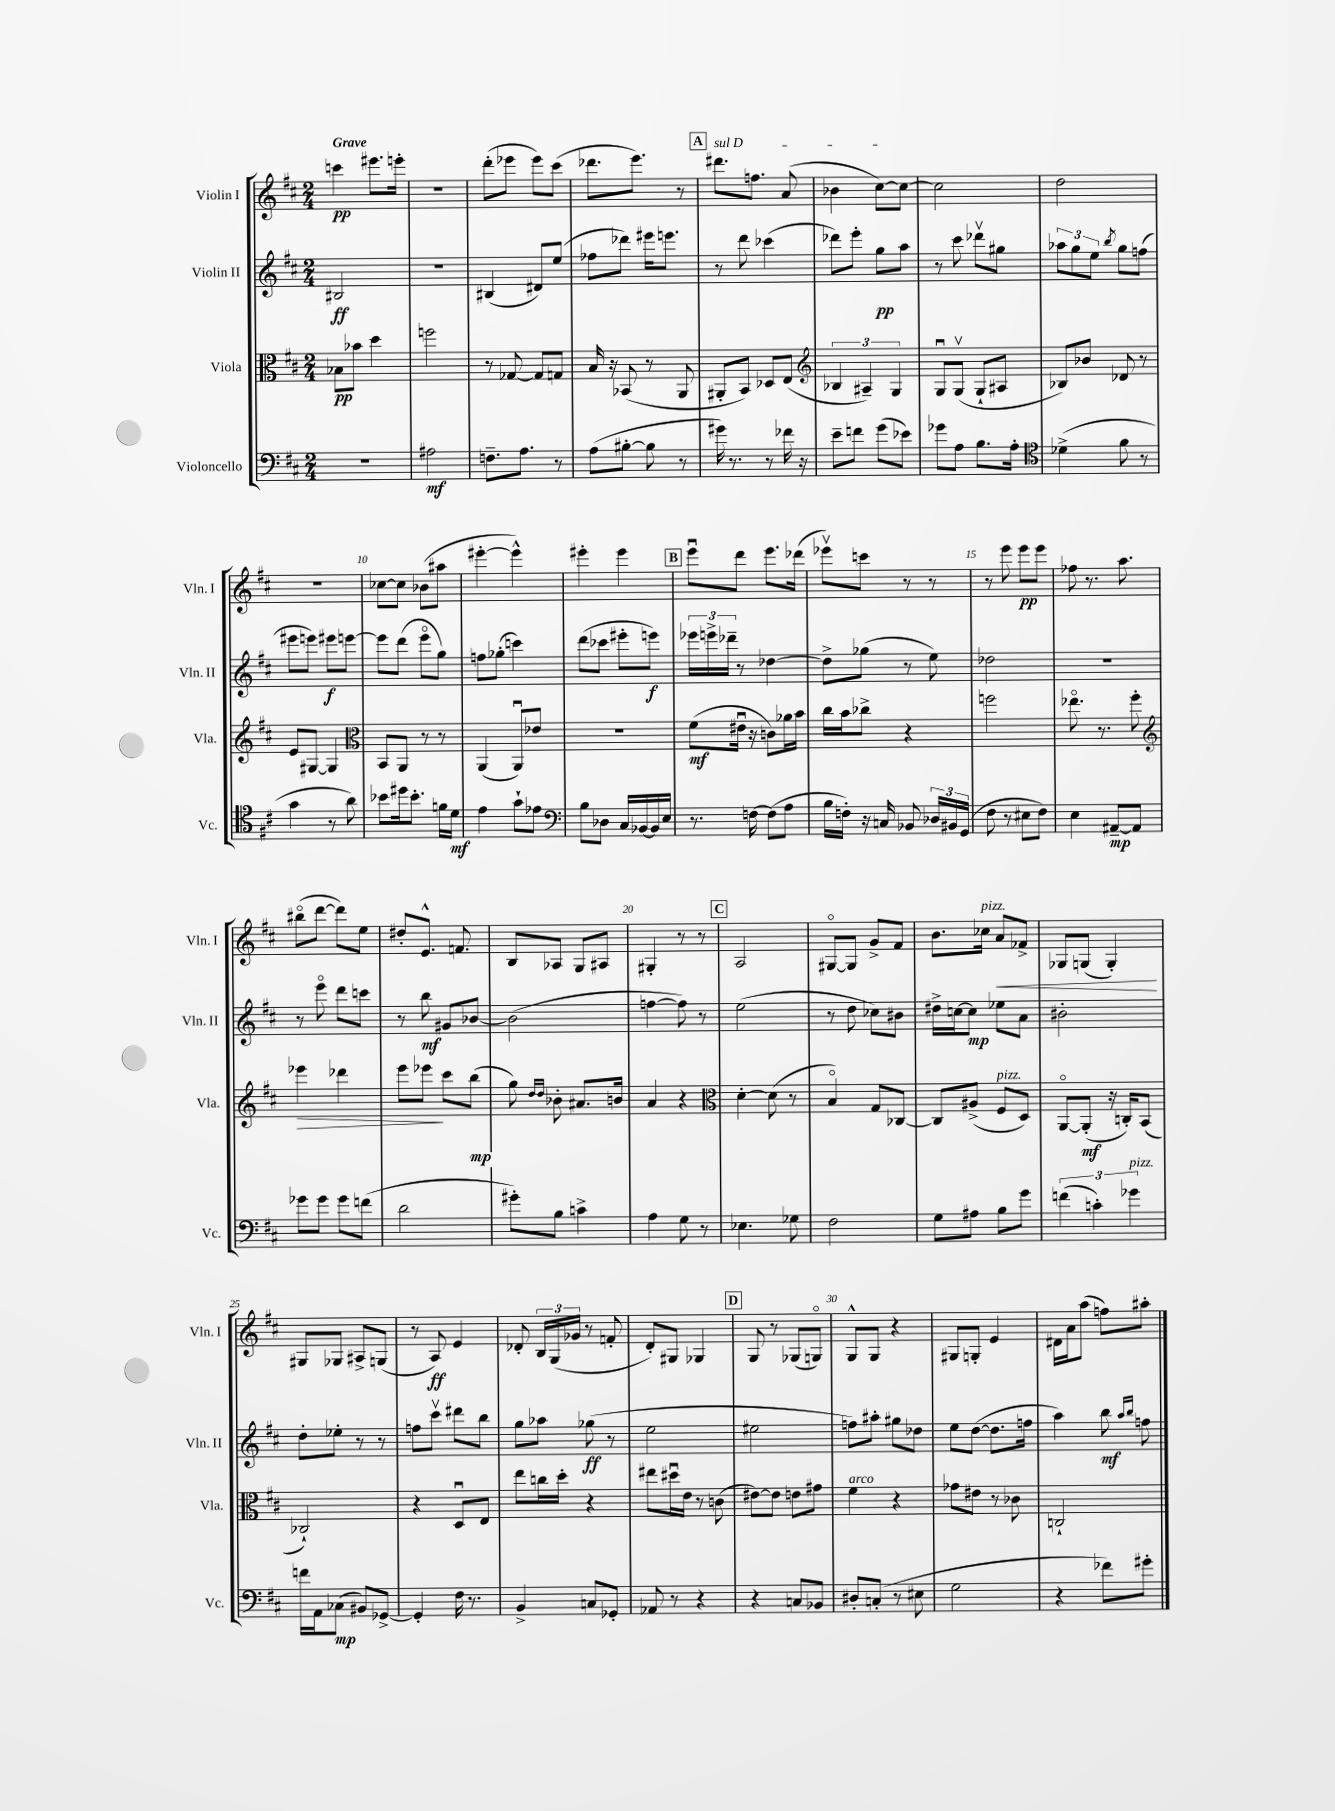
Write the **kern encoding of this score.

**kern	**kern	**kern	**kern
*staff4	*staff3	*staff2	*staff1
*clefF4	*clefC3	*clefG2	*clefG2
*k[f#c#]	*k[f#c#]	*k[f#c#]	*k[f#c#]
*M2/4	*M2/4	*M2/4	*M2/4
2r	8B-	2B#	4ccc
.	8b-	.	.
.	4dd	.	8.eee#
.	.	.	16eee'
=	=	=	=
2A#	2ff	2r	2r
=	=	=	=
8.F~	8r	(4B#	(8ddd'
.	[8G-	.	8eee-
8.A	.	.	.
.	8G-]	8d#)	8eee-)
8r	8G	(8ee	(8ccc#
=	=	=	=
(8A	16B	8ff-	8.ddd-
.	16r	.	.
[8B#'	(8BB-	8ddd-)	.
.	.	.	8.eee)
8B#]	8r	16eee#	.
.	.	8.eee	.
8r	8AA	.	8r
=	=	=	=
16g#)	8AA#'	8r	8.ddd#
8.r	.	.	.
.	8BB)	8ddd	.
.	.	.	8.ff
8r	8D-	(4ccc-	.
16f-	(8E	.	(8a
16r	.	.	.
=	=	=	=
*	*clefG2	*	*
8e~	6B-	8ddd-)	4b-
8f	.	8eee'	.
.	6A#~)	.	.
(8g	.	8gg	[8cc#)
.	6G	.	.
8e-)	.	8aa	8cc#_
=	=	=	=
8g-	8Gu	8r	2cc#]
8A	(8Gv	8ccc#	.
8.B	8G`	8ddd-v	.
.	8A#	8gg#	.
16A'	.	.	.
=	=	=	=
*clefC4	*	*	*
(4d-^	8B-)	12aa-	2dd
.	.	12gg	.
.	8b-	.	.
.	.	12ee	.
.	.	8qbb	.
8f#	8d-	8gg	.
8r	8r	(8ff	.
=	=	=	=
4g	8e	8eee#	2r
.	[8G#	8eee)	.
8r	4G#]	8eee#	.
8a)	.	[8eee	.
=	=	=	=
*	*clefC3	*	*
8b-	8BB	8eee]	[8cc-
16dd#	8AA	(8ddd	8cc-]
8.b-'	.	.	.
.	8r	8eeeo	(8b-
16f	8r	8gg)	8aa#
16d	.	.	.
=	=	=	=
4e	(4AA	8ff	[4eee#'
.	.	(8gg-'	.
8g`	8AAu)	4ccc)	4eee#^^])
8e-	8e-	.	.
=	=	=	=
*clefF4	*	*	*
8B	2r	(8ddd	4eee#'
8D-	.	8ccc-	.
16C#	.	8eee#'	4eee#
[16BB-	.	.	.
16BB-]	.	8eee)	.
16E	.	.	.
=	=	=	=
8.r	(8f#	24eee-	8eeeu
.	.	24eee^	.
.	.	24ddd-~	.
.	16e#u	8r	8ddd
[16F	16r	.	.
(8F]	8c)	[4dd-	8.eee
8A	16a-	.	.
.	16b	.	(16ddd-
=	=	=	=
16B	16cc#	8dd-^]	8eee-v)
16F')	16b	.	.
16r	8cc-^	(8gg-	8ccc
16C	.	.	.
8BB-	4r	8r	8r
24D-	.	8ee)	8r
24BB#	.	.	.
(24GG	.	.	.
=	=	=	=
8F#	2ff	2dd-	8r
8r	.	.	8eee
8E#	.	.	8eee
8F#)	.	.	8eee
=	=	=	=
4E	8.ee-o	2r	8ff-
.	.	.	8.r
.	8.r	.	.
[8AA#~	.	.	.
.	.	.	8.aa
8AA#]	8ff#'	.	.
=	=	=	=
*	*clefG2	*	*
8g-	4eee-	8r	(8bb#o
8g-	.	8eeeo	[8ddd
8g-	4ddd-	8ddd	8ddd])
(8f	.	8ccc	8ee
=	=	=	=
2d	8eee	8r	8dd#'
.	8eee-	8bb	8.e^^
.	8ccc#	8g#	.
.	.	.	8.f
.	(8bb	[8b-	.
=	=	=	=
8g#')	8gg)	(2b-]	8B
.	16qqdd	.	.
.	16qqdd	.	.
8B	8b-'	.	8A-
4c^	8.a#	.	8G
.	.	.	8A#
.	16b	.	.
=	=	=	=
4A	4a	[4ff	4G#'
8G	4r	8ff])	8r
8r	.	8r	8r
=	=	=	=
*	*clefC3	*	*
4.E-	[4d'	(2ee	2A
.	(8d]	.	.
8G-	8r	.	.
=	=	=	=
2F#	4Bo)	8r	[8G#o
.	.	8dd	8G#]
.	8G	8cc-)	8g^
.	[8C-	8b#	8f#
=	=	=	=
8G	8C-]	16dd#^	8.b
.	.	[16cc	.
8A#	(8A#^	8cc]	.
.	.	.	16cc-
8B	8F#	8ee-	8a
8g	8D)	8a	8f-^
=	=	=	=
(6f	[8AAo	2b#'	8G-
.	(8AA']	.	(8G
6c')	.	.	.
.	16r	.	4G')
.	16C')	.	.
6g-	.	.	.
.	(8BB	.	.
=	=	=	=
16f	2C-`)	8dd'	8G#
16AA	.	.	.
(8C-	.	8ee-'	8G-
8BB#)	.	8r	8A#^
[8GG-^	.	8r	(8G
=	=	=	=
4GG-']	4r	8ff	8r
.	.	8ccc#v	8A)
16F#	8Du	8ddd#	4e
8.r	.	.	.
.	8E	8bb	.
=	=	=	=
4BB^	8ee	8gg	8d-'
.	16cc	8aa-	24B
.	.	.	(24G
.	16dd'	.	.
.	.	.	24g-
8C	4r	(8gg-	8r
8GG-'	.	8r	8f'
=	=	=	=
8AA-	8ee#	2ee	8d')
8r	16dd#u	.	8G#
.	16e	.	.
4r	8r	.	4G-
.	(8c	.	.
=	=	=	=
4r	[8e#)	2ee#	8G
.	8e#]	.	8r
8C	8e	.	(8G-
8BB-	8g#	.	8Go)
=	=	=	=
8D#'	4f#	8ff)	8G^^
(8C'	.	8aa#'	8G
8r	4r	8gg#	4r
8E#	.	8dd-	.
=	=	=	=
2G	8g-	8ee	8G#
.	8e#	([8dd	8G'
.	8r	8.dd]	4e
.	8c-	.	.
.	.	16ff	.
=	=	=	=
4r	2C`	4aa)	16d#
.	.	.	16a
.	.	.	(8aa
8f-)	.	8bb	8ff)
.	.	16qqaa	.
.	.	16qqbb	.
8g#'	.	8ff	8aa#'
==	==	==	==
*-	*-	*-	*-
